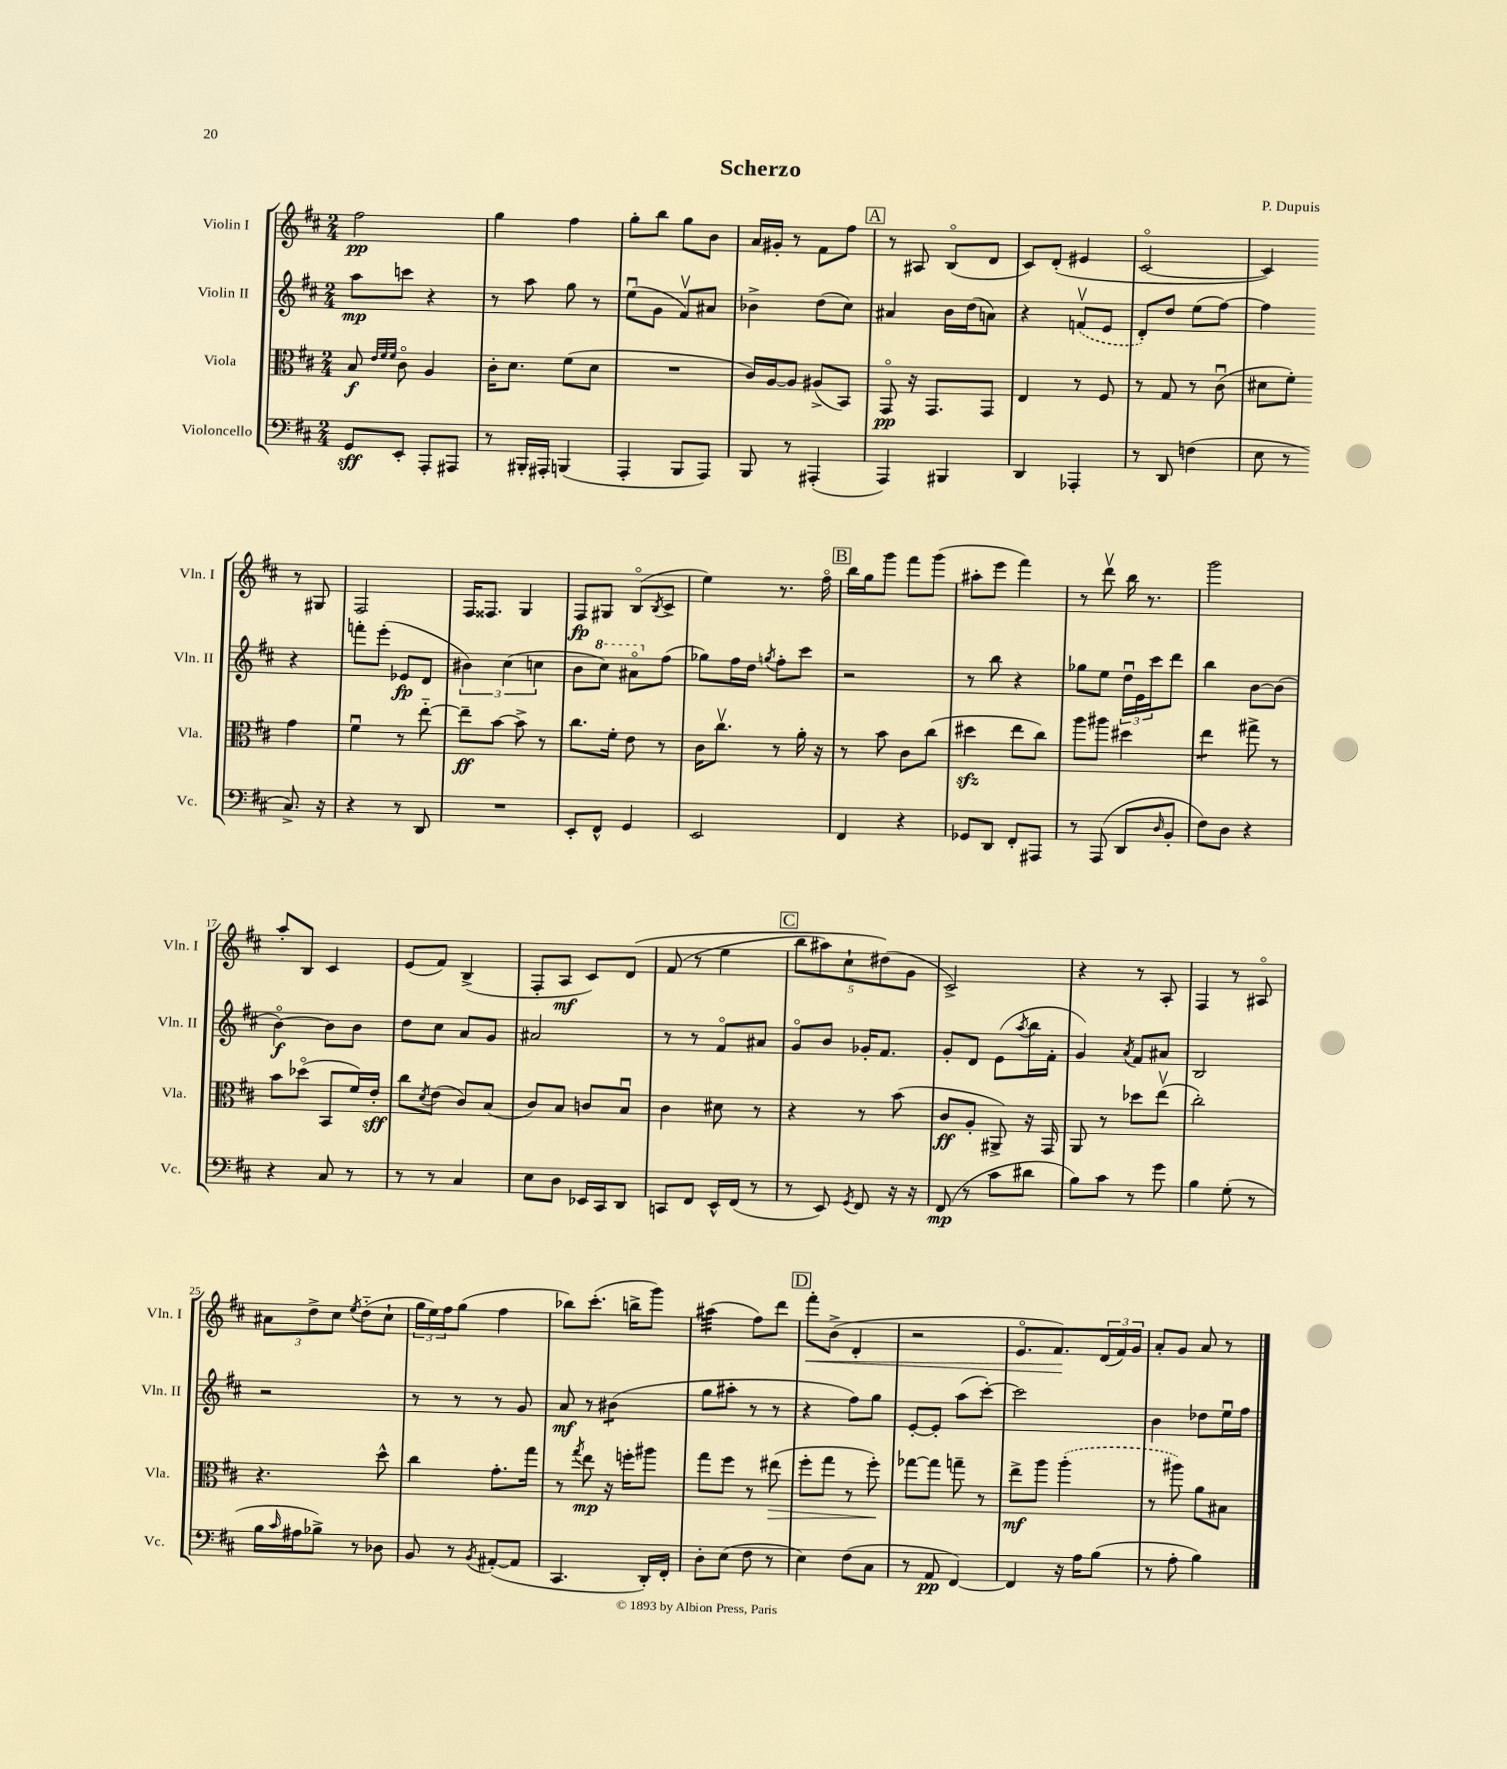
\header { title = "Scherzo" composer = "P. Dupuis" }
<<
\new StaffGroup <<
\new Staff = "s0" \with { instrumentName = "Violin I" shortInstrumentName = "Vln. I" } {
    \clef treble \key d \major \numericTimeSignature \time 2/4
    fis''2\pp |
    g''4 fis''4 |
    g''8-. b''8 g''8 b'8 |
    a'16 gis'16-. r8 fis'8 fis''8 |
    \mark \markup { \box "A" } r8 ais8 b8\flageolet( d'8 |
    cis'8) d'8-.( eis'4 |
    cis'2~\flageolet |
    cis'4) r8 gis8 |
    fis2 |
    fis16 fisis8. g4 |
    fis8\fp gis8 b8\flageolet( \acciaccatura { b8 } cis'8-> |
    e''4) r8. fis''16\flageolet |
    \mark \markup { \box "B" } b''16 g''16 g'''8 fis'''8 g'''8( |
    ais''8-. e'''8 fis'''4) |
    r8 d'''8\upbow b''16 r8. |
    g'''2 |
    a''8-. b8 cis'4 |
    e'8( fis'8) b4->( |
    fis8-. a8\mf cis'8) d'8\( |
    fis'8( r8 e''4 |
    \mark \markup { \box "C" } \tuplet 5/4 { b''8 ais''8) cis''8-! dis''8(\) g'8 } |
    cis'2->) |
    r4 r8 a8-. |
    fis4 r8 ais8\flageolet |
    \tuplet 3/2 { ais'8 d''8-> cis''8 } \acciaccatura { e''8 } d''8-_( cis''8-! |
    \tuplet 3/2 { g''16 e''16) fis''16 } g''8( fis''4 |
    bes''8) cis'''8.-.( b''16-> g'''8) |
    ais''4:32( fis''8) d'''8 |
    \mark \markup { \box "D" } fis'''8-.\< b'8->( d'4-. |
    r2 |
    e'8.\flageolet fis'8.\!) \tuplet 3/2 { d'16( fis'16) g'16 } |
    a'8-. g'8 a'8 r8 \bar "|." |
}
\new Staff = "s1" \with { instrumentName = "Violin II" shortInstrumentName = "Vln. II" } {
    \clef treble \key d \major \numericTimeSignature \time 2/4
    a''8\mp c'''8 r4 |
    r8 a''8 g''8 r8 |
    e''8\downbow( g'8 fis'8\upbow) ais'8 |
    bes'4-> d''8( cis''8) |
    \mark \markup { \box "A" } ais'4 b'16 d''16( a'8) |
    r4 \once \slurDashed f'8\upbow( e'8 |
    d'8-.) d''8 e''8( fis''8~) |
    fis''4 r4 |
    f'''8-. e'''8-.( ees'8\fp d'8 |
    \tuplet 3/2 { bis'4) cis''4( c''4 } |
    b'8 \ottava #1 cis'''8) ais''8\flageolet \ottava #0 fis''8( |
    ges''8) fis''16 d''16 \acciaccatura { g''8 } fis''8-. cis'''8 |
    \mark \markup { \box "B" } r2 |
    r8 b''8 r4 |
    ges''8 e''8 \tuplet 3/2 { d''16\downbow e'16 cis'''16 } d'''8 |
    b''4 b'8~ b'8( |
    b'4~\flageolet\f) b'8 b'8 |
    d''8 cis''8 a'8 g'8 |
    ais'2 |
    r8 r8 fis'8\flageolet ais'8 |
    \mark \markup { \box "C" } g'8\flageolet b'8 ges'16-. fis'8. |
    g'8-. d'8 e'8( \acciaccatura { a''8 } b''16 fis'16-. |
    g'4) \acciaccatura { a'8 } fis'8 ais'8 |
    b2 |
    r2 |
    r8 r8 r8 g'8 |
    a'8\mf r8 bis'4:8( |
    g''8 ais''8-. r8 r8 |
    \mark \markup { \box "D" } r4 fis''8) g''8 |
    e'8~-. e'8-. a''8( cis'''8~-.) |
    cis'''2 |
    b'4 des''8 e''16\downbow fis''16 \bar "|." |
}
\new Staff = "s2" \with { instrumentName = "Viola" shortInstrumentName = "Vla." } {
    \clef alto \key d \major \numericTimeSignature \time 2/4
    b8\f \grace { e'32 fis'32 fis'32 } cis'8\flageolet a4 |
    cis'16-. d'8. fis'8( d'8 |
    R2 |
    cis'16) a16~ a8 ais8->( b,8) |
    \mark \markup { \box "A" } g,8\flageolet\pp r16 g,8. g,8 |
    e4 r8 fis8 |
    r8 g8 r8 cis'8\downbow( |
    dis'8 fis'8-.) g'4 |
    fis'4\downbow r8 e''8~-_ |
    e''8--\ff b'8~ b'8-> r8 |
    cis''8. fis'16-. e'8 r8 |
    cis'16 cis''8.\upbow r8 a'16-. r16 |
    \mark \markup { \box "B" } r8 b'8 cis'8 cis''8( |
    dis''4\sfz e''8 cis''8) |
    a''8 ais''8 dis''4 |
    e''4:8 gis''8-> r8 |
    b'8 des''8\flageolet( b,8 fis'16) e'16-.\sff |
    cis''8 \acciaccatura { d'8 } e'8( cis'8) b8( |
    cis'8) b8 c'8 b8\downbow |
    cis'4 dis'8 r8 |
    \mark \markup { \box "C" } r4 r8 b'8( |
    cis'8\ff a8-. ais,8->) r16 g,16 |
    a,8 r8 des''8 e''8\upbow( |
    cis''2-.) |
    r4. d''8-^ |
    cis''4 g'8.-. g''16 |
    r8 \acciaccatura { g''8 } e''8\mp r16 f''16-. ais''8 |
    g''8 fis''8 r8 eis''8\>( |
    \mark \markup { \box "D" } fis''8-. g''8 r8 fis''8-.\!) |
    ges''8~ ges''8 g''8-- r8 |
    e''8->\mf a''8 \once \slurDashed a''4-.( |
    r8 ais''8) a'8 bis8 \bar "|." |
}
\new Staff = "s3" \with { instrumentName = "Violoncello" shortInstrumentName = "Vc." } {
    \clef bass \key d \major \numericTimeSignature \time 2/4
    g,8\sff e,8-. a,,8-. ais,,8 |
    r8 bis,,16-. ais,,16-. b,,4( |
    a,,4-. b,,8 a,,8) |
    b,,8 r8 ais,,4-.( |
    \mark \markup { \box "A" } a,,4) bis,,4 |
    d,4 aes,,4-. |
    r8 d,8 f4( |
    e8 r8 cis8.->) r16 |
    r4 r8 d,8 |
    R2 |
    e,8-. fis,8-^ g,4 |
    e,2 |
    \mark \markup { \box "B" } fis,4 r4 |
    ges,8 d,8 fis,8-. ais,,8 |
    r8 a,,8( d,8 \grace { d16 } b,8-. |
    fis8) d8 r4 |
    r4 cis8 r8 |
    r8 r8 cis4 |
    e8 d8 ees,16 cis,16 d,8 |
    c,8 fis,8 e,16-^ fis,16( r8 |
    \mark \markup { \box "C" } r8 e,8) \acciaccatura { g,8 } fis,8 r16 r16 |
    fis,8\mp( r8 cis'8 dis'8 |
    b8) cis'8 r8 g'8 |
    b4 g8-.( r8 |
    b16 \grace { cis'16 } ais16 bes8->) r8 des8 |
    b,8 r8 \acciaccatura { b,8 } ais,8~-.( ais,8 |
    cis,4. d,16-.) fis,16-. |
    d8-. e8( fis8 r8 |
    \mark \markup { \box "D" } e4) fis8( cis8 |
    r8 a,8\pp fis,4~) |
    fis,4 r16 a16 b8( |
    r8 a8-. b4) \bar "|." |
}
>>
>>
